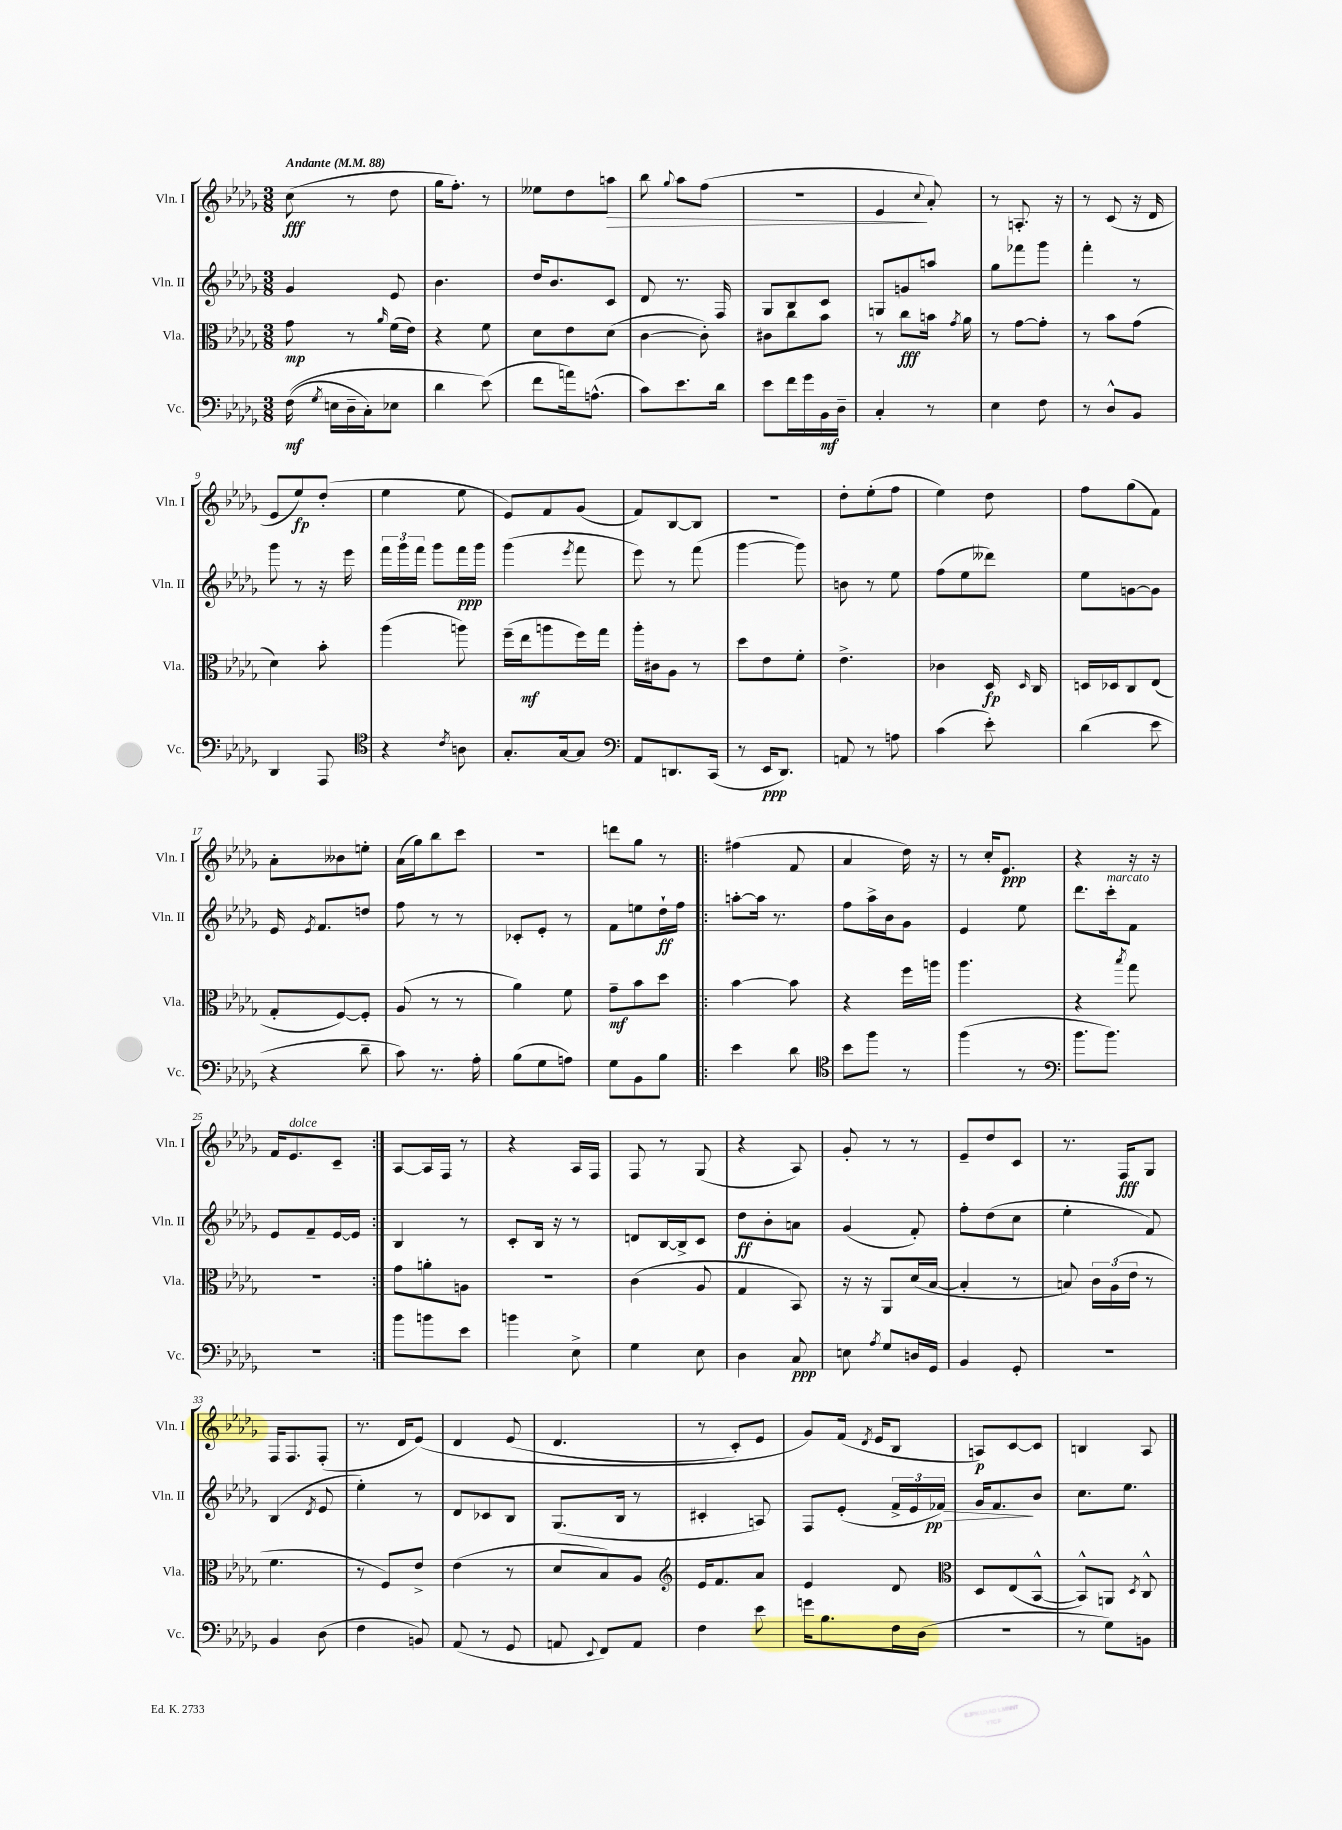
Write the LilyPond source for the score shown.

<<
\new StaffGroup <<
\new Staff = "s0" \with { instrumentName = "Vln. I" shortInstrumentName = "Vln. I" } {
    \clef treble \key des \major \numericTimeSignature \time 3/8 \tempo "Andante" 4 = 88
    \autoBeamOff c''8\fff( r8 des''8 |
    ges''16[ f''8.]-.) r8 |
    eeses''8[ des''8 a''8]\> |
    bes''8 \appoggiatura { ges''8 } aes''8[ f''8]( |
    R4. |
    ees'4\! \appoggiatura { c''8 } aes'8-.) |
    r8 a8.-. r16 |
    r8 c'8( r16 des'16 |
    ees'8[ ees''8\fp) des''8]-.( |
    ees''4 ees''8 |
    ees'8[) f'8 ges'8]( |
    f'8[) bes8~ bes8] |
    R4. |
    des''8[-. ees''8-.( f''8] |
    ees''4) des''8 |
    f''8[ ges''8( f'8]) |
    aes'8[-. beses'8 e''8]-. |
    aes'16[( ges''16) bes''8 c'''8] |
    R4. |
    d'''8[ ges''8] r8 |
    \repeat volta 2 { fis''4( f'8 |
    aes'4 des''16) r16 |
    r8 c''16[-. ees'8.]\ppp |
    r4 r16 r16 |
    f'16[ ees'8.^\markup { \italic "dolce" } c'8]-- | }
    aes8[~ aes16 f16] r8 |
    r4 aes16[ f16] |
    f8 r8 ges8( |
    r4 aes8) |
    ges'8-. r8 r8 |
    ees'8[-- des''8 c'8] |
    r8. f16[\fff ges8] |
    f16[ f8. f8]-.( |
    r8. des'16[ ees'8])\( |
    des'4 ees'8( |
    des'4. |
    r8 c'8[-.) ees'8] |
    ges'8[\) f'16]( \acciaccatura { des'8 } ees'16[ bes8] |
    a8[\p) c'8~ c'8] |
    b4 aes8 \bar "|." |
}
\new Staff = "s1" \with { instrumentName = "Vln. II" shortInstrumentName = "Vln. II" } {
    \clef treble \key des \major \numericTimeSignature \time 3/8
    \autoBeamOff ges'4 ees'8 |
    bes'4. |
    des''16[ bes'8. c'8] |
    des'8 r8. f16 |
    ges8[ bes8 c'8] |
    g8[ g'8 a''8] |
    ges''8[ fes'''8 ges'''8] |
    f'''4-. r8 |
    ges'''8 r8 r16 ees'''16 |
    \tuplet 3/2 { f'''16[ ges'''16 f'''16] } ges'''8[ f'''16\ppp ges'''16] |
    ges'''4( \acciaccatura { ees'''8 } f'''8 |
    ees'''8) r8 f'''8( |
    ges'''4~ ges'''8) |
    b'8 r8 ees''8 |
    f''8[( ees''8 deses'''8]) |
    ees''8[ g'8~ g'8] |
    ees'16 \acciaccatura { ees'8 } f'8.[ d''8] |
    f''8 r8 r8 |
    ces'8[-. ees'8]-. r8 |
    f'8[ e''8 des''16-!\ff f''16] |
    \repeat volta 2 { a''8[~-. a''16] r8. |
    f''8[ aes''16-> bes'16 ges'8] |
    ees'4 ees''8 |
    des'''8.[ c'''16-.^\markup { \italic "marcato" } f'8] |
    ees'8[ f'8-- ees'16~ ees'16] | }
    bes4 r8 |
    c'8[-. bes16] r16 r8 |
    d'8[ bes16~ bes16-> c'8] |
    des''8[\ff bes'8-. a'8] |
    ges'4( f'8-.) |
    f''8[-. des''8( c''8] |
    ees''4-. f'8) |
    bes4( \acciaccatura { des'8 } ees'8 |
    ees''4-.) r8 |
    des'8[ ces'8 bes8] |
    ges8.[( bes16] r8 |
    cis'4-. a8) |
    f8[ ees'8]-.( \tuplet 3/2 { f'16[-> ees'16 fes'16]\pp\>) } |
    ges'16[ f'8.\! bes'8] |
    c''8.[ ees''8.] \bar "|." |
}
\new Staff = "s2" \with { instrumentName = "Vla." shortInstrumentName = "Vla." } {
    \clef alto \key des \major \numericTimeSignature \time 3/8
    \autoBeamOff ges'8\mp r8 \grace { aes'16 } f'16[( ees'16]) |
    r4 f'8 |
    des'8[ ees'8 des'8]( |
    c'4~ c'8-.) |
    cis'8[ c''8 bes'8] |
    r8 c''8[\fff b'16] \acciaccatura { ges'8 } aes'16 |
    r8 ges'8[~ ges'8]-. |
    r8 bes'8[ ges'8]( |
    des'4) bes'8-. |
    aes''4( a''8) |
    f''16[--( ees''16\mf a''8 f''16) ges''16] |
    aes''16[-. cis'16 aes8] r8 |
    des''8[ ees'8 f'8]-. |
    ees'4.-> |
    ces'4 des16\fp \grace { des16 } c16 |
    d16[ des16 c8 ees8]( |
    ges8[-. f8~) f8]-. |
    aes8( r8 r8 |
    aes'4) f'8 |
    ges'8[--\mf bes'8 des''8] |
    \repeat volta 2 { bes'4~ bes'8 |
    r4 f''16[ a''16] |
    aes''4. |
    r4 \acciaccatura { bes''8 } ges''8 |
    R4. | }
    ges'8[ a'8-. a8] |
    r4. |
    c'4( aes8 |
    ges4 bes,8) |
    r16 r16 aes,8[ des'16( bes16]~ |
    bes4-. r8 |
    b8) \tuplet 3/2 { c'16[ aes16( ees'16] } r8 |
    f'4. |
    r8 f8[) ees'8]-> |
    ees'4( r8 |
    des'8[ bes8) aes8] |
    \clef treble ees'16[ f'8. aes'8] |
    ees'4 des'8 |
    \clef alto des8[ ees8( bes,8]~-^ |
    bes,8[-^) a,8] \acciaccatura { des8 } c8-^ \bar "|." |
}
\new Staff = "s3" \with { instrumentName = "Vc." shortInstrumentName = "Vc." } {
    \clef bass \key des \major \numericTimeSignature \time 3/8
    \autoBeamOff f16\mf(\( \acciaccatura { ges8 } e16[ des16-- c16-.) ees8] |
    des'4 ees'8(\) |
    f'8[ a'16) a8.]-^( |
    c'8[) ees'8. des'16] |
    ees'8[ f'16 ges'16 bes,16\mf des16]-- |
    c4-. r8 |
    ees4 f8 |
    r8 des8[-^ bes,8] |
    des,4 aes,,8 |
    \clef tenor r4 \acciaccatura { c'8 } a8 |
    ges8.[-. ges16~ ges8] |
    \clef bass aes,8[ d,8. c,16]( |
    r8 ees,16[\ppp des,8.]) |
    a,8 r8 a8 |
    c'4( ees'8-.) |
    des'4( ees'8 |
    r4 des'8-- |
    c'8) r8. aes16-. |
    bes8[( ges8 a8]) |
    ges8[ bes,8 bes8] |
    \repeat volta 2 { ees'4 des'8 |
    \clef tenor bes'8[ f''8] r8 |
    f''4( r8 |
    \clef bass bes'8.[ bes'8.]) |
    R4. | }
    bes'8[ b'8 ees'8] |
    b'4 ees8-> |
    ges4 ees8 |
    des4 c8\ppp |
    e8 \acciaccatura { aes8 } ges8[ d16 ges,16] |
    bes,4 ges,8-. |
    R4. |
    bes,4 des8( |
    f4 b,8) |
    aes,8( r8 ges,8 |
    a,8 \appoggiatura { ees,8 } f,8[) a,8] |
    f4 ees'8 |
    g'16[ bes8. f16 des16]( |
    R4. |
    r8 ges8[) b,8] \bar "|." |
}
>>
>>
